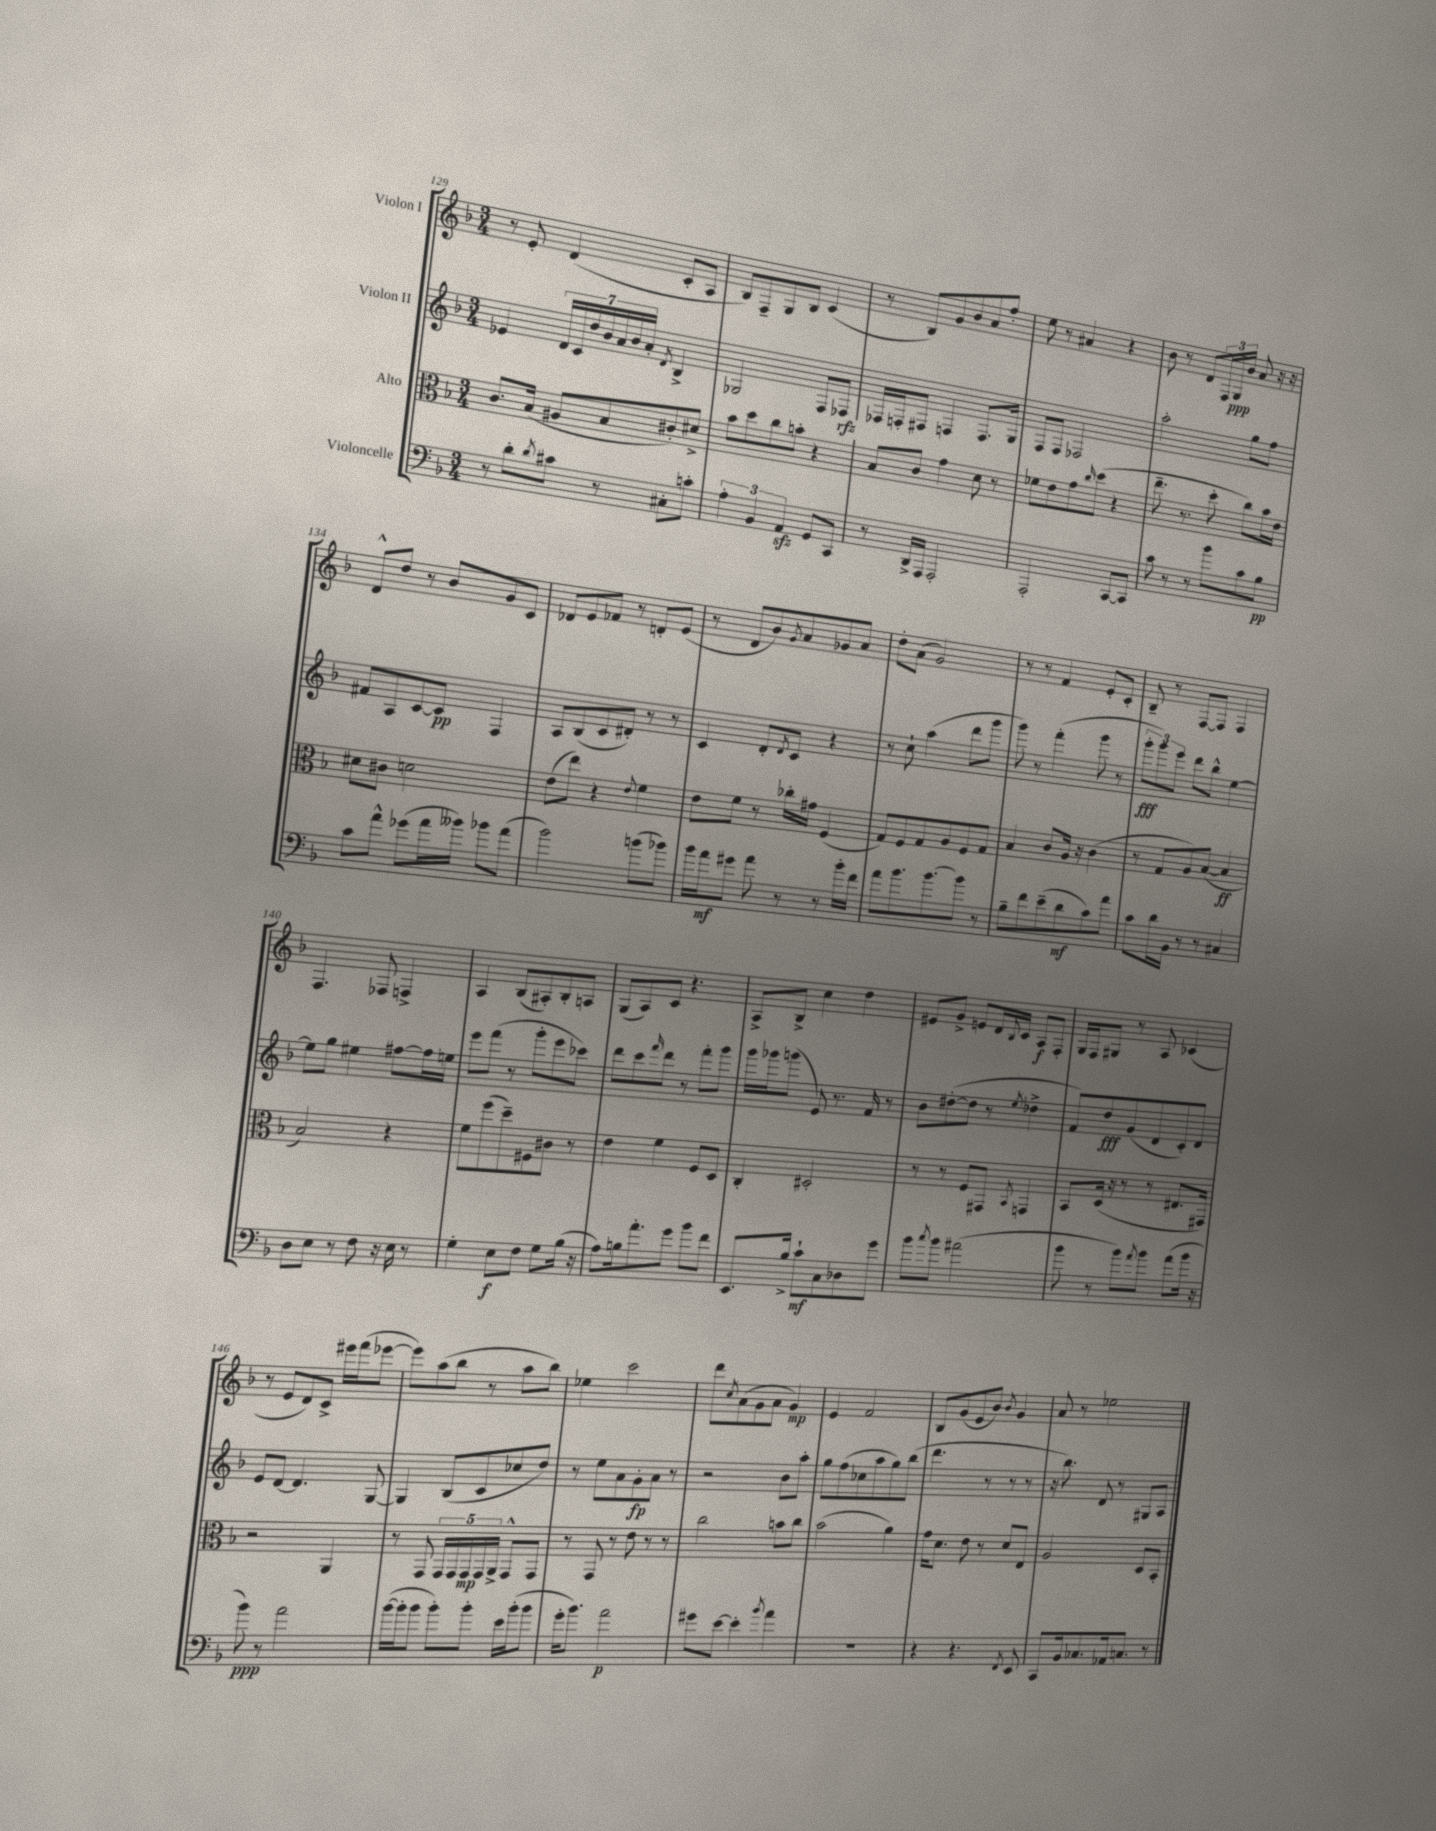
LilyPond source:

<<
\new StaffGroup <<
\new Staff = "s0" \with { instrumentName = "Violon I" } {
    \clef treble \key f \major \numericTimeSignature \time 3/4
    r8 e'8-. d'4( c'8-. a8 |
    bes8) f8-- g8 bes8 c'4( |
    r8 bes8) g'8 bes'8 a'8 f''8-. |
    e''8 r8 ais'4 r4 |
    bes'8 r8 d'8 \tuplet 3/2 { f16 g16\ppp bes'16 } a'8 r16 r16 |
    d'8-^ d''8 r8 bes'8 g'8 c'8 |
    des'8 e'8 fes'8 r8 d'8-. e'8( |
    r8 d'8 bes'8) \acciaccatura { g'8 } a'8 ges'8 a'8 |
    d''8-. a'8( g'2) |
    r8 r8 f'4 e'8-. c'8-. |
    bes8-- r8 f8~ f8 f4 |
    f4. fes8 f4-> |
    a4 bes8( ais8-.) bes8-. a8 |
    g8( a8) c'8 r4. |
    a8-> bes8-> c''4 d''4 |
    eis'8 g'8-> e'8 d'16 \appoggiatura { bes8 } c'16 a8\f f8-. |
    g16 f16 gis8 r8 a8 ces'4( |
    r8 e'8 d'8) c'8-> eis'''16 f'''16( ees'''8~ |
    ees'''8) a''8( bes''8 r8 a''8 bes''8) |
    ees''4 c'''2 |
    d'''8 \acciaccatura { c''8 } a'8( g'8 a'8 g'4\mp) |
    e'4 f'2 |
    bes8 g'8( e'8 bes'8) \acciaccatura { bes'8 } g'4 |
    a'8 r8 ees''2 \bar "|." |
}
\new Staff = "s1" \with { instrumentName = "Violon II" } {
    \clef treble \key f \major \numericTimeSignature \time 3/4
    ees'4 \tuplet 7/4 { d'16 c'16 d''16 bes'16 a'16 bes'16 a'16-. } \acciaccatura { d'8 } bes4-> |
    ges2 f8 fes8\rfz |
    fes16 f16-. fis8 f4 f8. g16 |
    f8 f8 fes2 |
    a''2-. g''8 f''8 |
    fis'8 a8 c'8~ c'8\pp f4 |
    a8 bes8( c'8 dis'8-.) r8 r8 |
    c'4 d'8-. \acciaccatura { d'8 } c'8 r4 |
    r8 c''8-! a''4( d'''8 g'''8 |
    g'''8) r8 f'''4-.( g'''8 r8 |
    \tuplet 3/2 { g'''8-.\fff g'''8) e'''8 } d'''8 bes''8-^ e''4~ |
    e''8 g''8 eis''4 fis''8~ fis''16 e''16 |
    e'''8 f'''8( r8 g'''8-. e'''8 ces'''8) |
    d'''8 c'''8 \grace { f'''16 } d'''8 r8 f'''8-. g'''8 |
    g'''16 ges'''16 g'''8( e'8) r8. f'16 r8 |
    bes'8 dis''8~-.( dis''8 r8 \acciaccatura { e''8 } des''4-> |
    f'8) d''8\fff g'8( d'8 c'8-.) d'8 |
    e'8 d'8~ d'4. g8~ |
    g4 bes8( c'8 ces''8 d''8) |
    r8 e''8 a'8 g'8-.\fp a'8 r8 |
    r2 bes'8 a''8-. |
    g''8 f''8( ces''8 a''8 g''8) bes''8( |
    d'''4. r8 r8 r8 |
    r16 bes''8.) d'8 r8 gis8 a8 \bar "|." |
}
\new Staff = "s2" \with { instrumentName = "Alto" } {
    \clef alto \key f \major \numericTimeSignature \time 3/4
    c'8. bes16( ais8 bes8 cis'8-.) dis'8-> |
    bes'8 d''8 c''8 b'8-. r4 |
    bes8 c'8 g'4 d'8 r8 |
    fes'8 e'8 g'8 \grace { c''16 } d''8( r4 |
    e''8.-- r8. d''8-. c''8) bes'16 e'16 |
    dis'8 cis'8 d'2 |
    e'8( e''8) r4 \appoggiatura { e'8 } f'4 |
    e'8 f'8 r8 ces''16-. gis'16 f4( |
    g8) f8 g8 a8 f8 g8 |
    bes4 c'8 a16 r16 c'4( |
    r8 g8 a8) bes8~( bes4\ff |
    bes2) r4 |
    f'8 f''8( d''8--) fis8 cis'8 r8 |
    e'4 f'4 f8 d8 |
    c4-. dis2-. |
    r8 r8 f8 gis,8 \acciaccatura { bes,8 } g,4 |
    bes,8 d16( r16 r8 r8 eis8. gis,16) |
    r2 a,4 |
    r8 g,8 \tuplet 5/4 { g,16 g,16 g,16\mp g,16 a,16-> } g,8-^ g,8 |
    r8 g,8 r8 e'8 r8 r8 |
    c''2 b'8 c''8 |
    bes'2( a'4) |
    g'16 d'8. e'8 r8 d'8 e8 |
    a2 d8 bes,8-. \bar "|." |
}
\new Staff = "s3" \with { instrumentName = "Violoncelle" } {
    \clef bass \key f \major \numericTimeSignature \time 3/4
    r8 d'8-. \acciaccatura { d'8 } cis'8 r8 cis8-. c'8-. |
    \tuplet 3/2 { a4-. bes,4 a,4\sfz } g,8 c,8 |
    r8 d,16-> a,,16 a,,2-. |
    a,,2-. c,8~ c,8 |
    c'8 r8 r8 bes'8 c'8 bes8\pp |
    c'8 a'8-^ ges'8( a'16 beses'16) bes'8 a'8( |
    bes'2) b'8( bes'8) |
    bes'16 a'16\mf gis'8 a'8 r8 r8 bes'16-. f'16 |
    a'8 bes'8. bes'8.~ bes'8 r8 |
    bes8-- f'8 e'8--( d'8\mf c'8) a'8 |
    c'8 d'16 bes,16 r8 r8 cis4 |
    d8 e8 r8 f8 r16 e16 r8 |
    g4-. e8\f f8 g8 bes16( r16 |
    a8) b16 a'8.-. g'8 bes'8 f'8 |
    e,8. bes16-> c'8-!\mf c8 des8 g'8 |
    bes'8 \acciaccatura { c''8 } bes'8 ais'2( |
    bes'8 r8 bes'8) \acciaccatura { a'8 } bes'8 a'8( bes'16 r16 |
    bes'8\ppp) r8 a'2 |
    bes'16~( bes'16-. bes'8 bes'8-.) bes'8-. e'16 bes'16-.( bes'8 |
    g'16-. bes'8.) a'2\p |
    gis'8 e'8~ e'4-. \acciaccatura { bes'8 } a'4 |
    R2. |
    r4 r4. \acciaccatura { f,8 } e,8 |
    c,8 bes,16 ces8. aes,16 c8. r8 \bar "|." |
}
>>
>>
\layout { \context { \Score currentBarNumber = #129 } }
